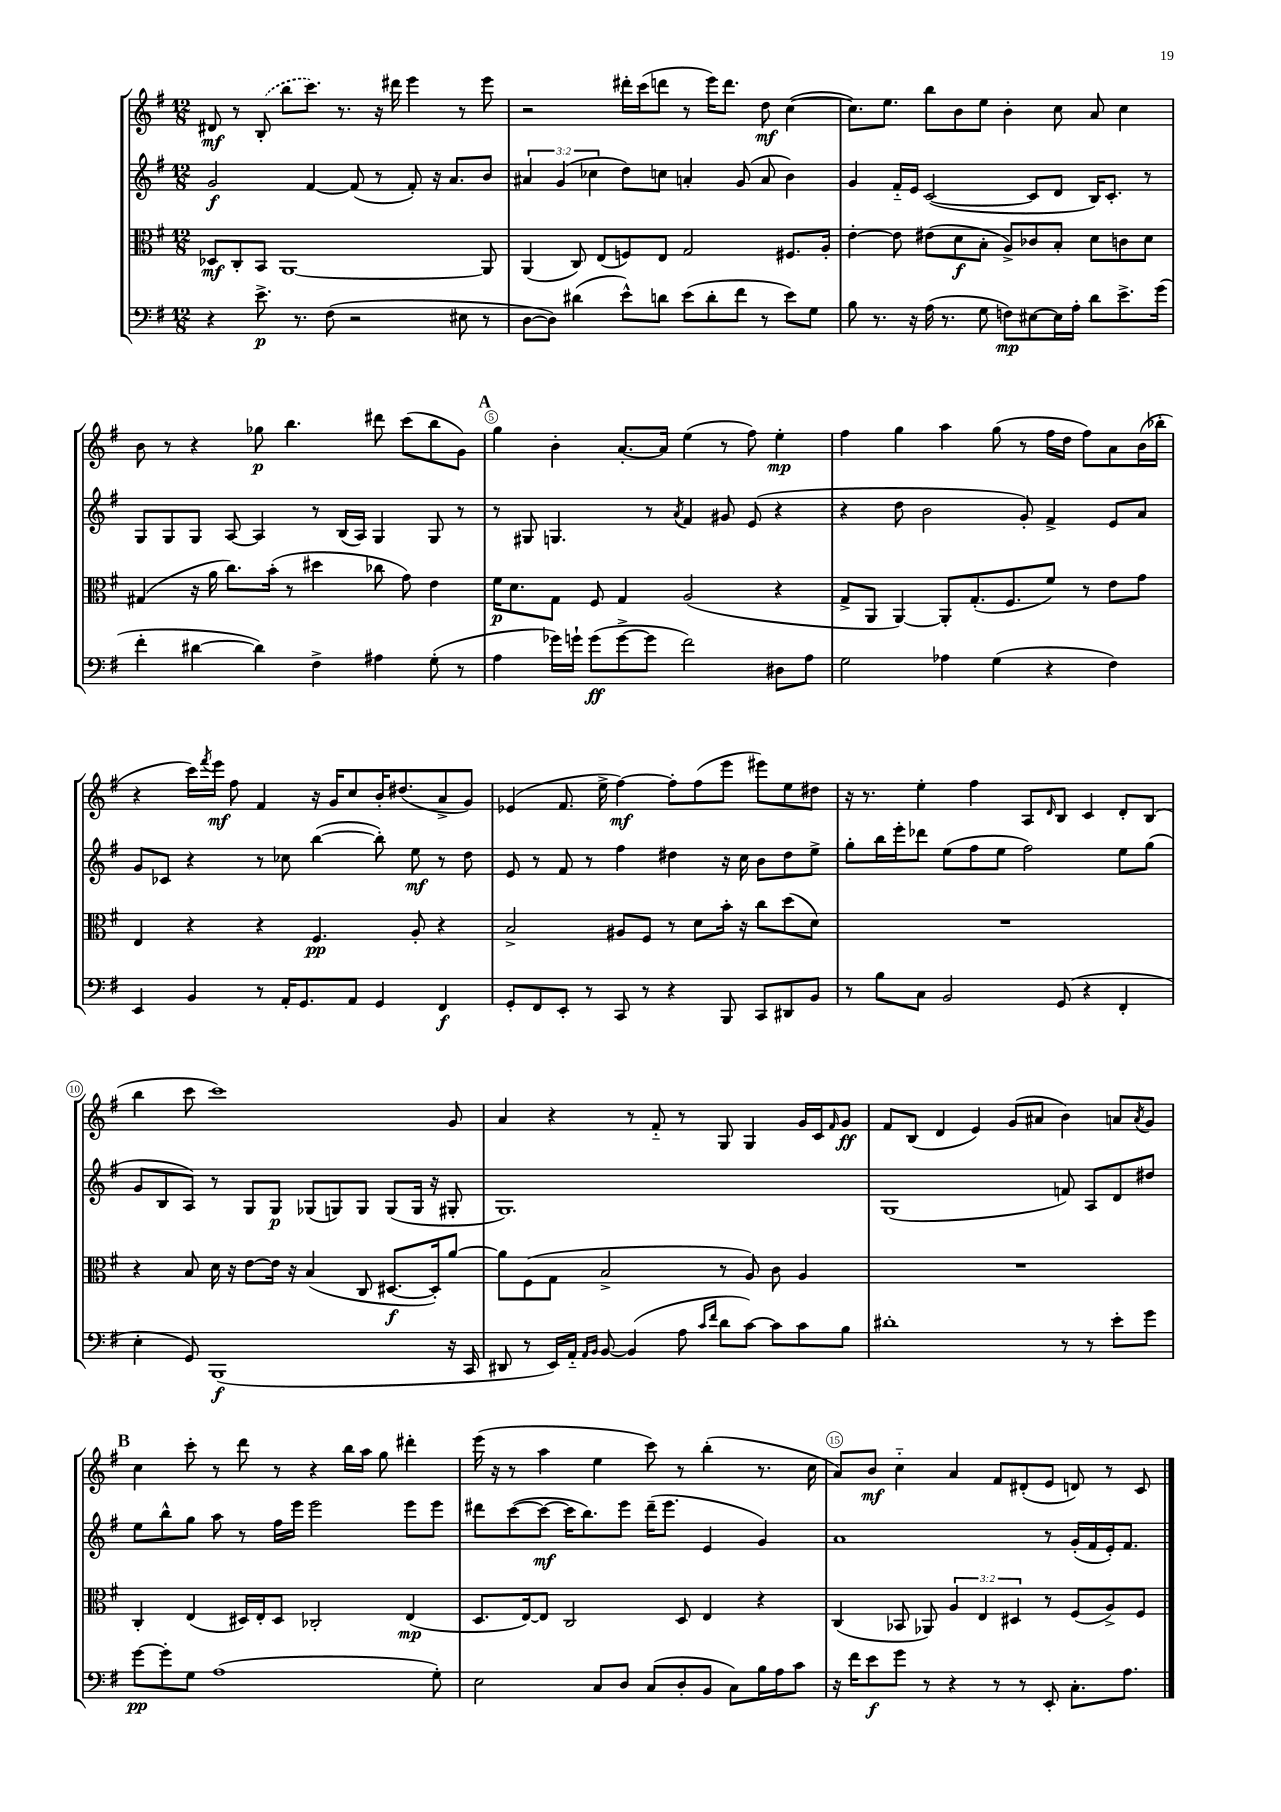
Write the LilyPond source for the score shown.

<<
\new StaffGroup <<
\new Staff = "s0" {
    \clef treble \key g \major \numericTimeSignature \time 12/8
    dis'8\mf r8 \once \slurDashed b8-.( b''8 c'''8.) r8. r16 dis'''16 e'''4 r8 e'''8 |
    r2 dis'''16-. c'''16( d'''8 r8 e'''16) d'''8. d''8\mf c''4~( |
    c''8.) e''8. b''8 b'8 e''8 b'4-. c''8 a'8 c''4 |
    b'8 r8 r4 ges''8\p b''4. dis'''8 c'''8( b''8 g'8) |
    \mark \markup { \bold "A" } g''4 b'4-. a'8.~-. a'16 e''4( r8 fis''8) e''4-.\mp |
    fis''4 g''4 a''4 g''8( r8 fis''16 d''16 fis''8) a'8 b'16( bes''16-. |
    r4 c'''16) \acciaccatura { fis'''8 } e'''16\mf fis''8 fis'4 r16 g'16 c''8 b'16-. dis''8.( a'8-> g'8) |
    ees'4( fis'8. e''16-> fis''4~\mf) fis''8-. fis''8( e'''8 eis'''8) e''8 dis''8 |
    r16 r8. e''4-. fis''4 a8 \grace { d'16 } b8 c'4 d'8-. b8( |
    b''4 c'''8 c'''1) g'8 |
    a'4 r4 r8 fis'8-_ r8 g8 g4 g'16 c'16 \grace { fis'16 } g'8\ff |
    fis'8 b8( d'4 e'4) g'8( ais'8 b'4) a'8 \acciaccatura { a'8 } g'8 |
    \mark \markup { \bold "B" } c''4 c'''8-. r8 d'''8 r8 r4 b''16 a''16 g''8 dis'''4-. |
    e'''16( r16 r8 a''4 e''4 c'''8) r8 b''4-.( r8. c''16 |
    a'8) b'8\mf c''4-_ a'4 fis'8 dis'8-.( e'8 d'8) r8 c'8 \bar "|." |
}
\new Staff = "s1" {
    \clef treble \key g \major \numericTimeSignature \time 12/8 \override Staff.TupletNumber.text = #tuplet-number::calc-fraction-text
    g'2\f fis'4~ fis'8( r8 fis'8-.) r16 a'8. b'8 |
    \tuplet 3/2 { ais'4 g'4( ces''4 } d''8) c''8 a'4-. g'8( a'8 b'4) |
    g'4 fis'16-_ e'16 c'2~( c'8 d'8 b16) c'8.-. r8 |
    g8 g8 g8 a8~ a4 r8 b16( a16) g4 g8 r8 |
    \mark \markup { \bold "A" } r8 gis8 g4. r8 \acciaccatura { a'8 } fis'4 gis'8 e'8( r4 |
    r4 d''8 b'2 g'8-.) fis'4-> e'8 a'8 |
    g'8 ces'8 r4 r8 ces''8 b''4~( b''8-.) e''8\mf r8 d''8 |
    e'8 r8 fis'8 r8 fis''4 dis''4 r16 c''16 b'8 dis''8 e''8-> |
    g''8-. b''16 e'''16-. des'''8 e''8( fis''8 e''8 fis''2) e''8 g''8( |
    g'8 b8 a8) r8 g8 g8\p ges8( g8) g8 g8( g16 r16 gis8-. |
    g1.) |
    g1( f'8) a8 d'8 dis''8 |
    \mark \markup { \bold "B" } e''8 b''8-^ g''8 a''8 r8 fis''16 e'''16 e'''2 e'''8 e'''8 |
    dis'''8 c'''8~( c'''8~\mf c'''16 b''8.) e'''8 dis'''16--( e'''8. e'4 g'4) |
    a'1 r8 g'16-.( fis'16 e'16-.) fis'8. \bar "|." |
}
\new Staff = "s2" {
    \clef alto \key g \major \numericTimeSignature \time 12/8 \override Staff.TupletNumber.text = #tuplet-number::calc-fraction-text
    des8\mf c8-. b,8 a,1~ a,8 |
    a,4( c8) e8( f8) e8 g2 fis8. a16-. |
    e'4~-. e'8 eis'8( d'8\f b8-. a8->) ces'8 b8-. d'8 c'8 d'8 |
    gis4( r16 a'16 c''8.) b'16-.( r8 dis''4 ces''8 g'8) e'4 |
    \mark \markup { \bold "A" } fis'16\p d'8. g8 fis8 g4 a2( r4 |
    g8-> a,8 a,4~) a,8-. g8.-.( fis8. fis'8) r8 e'8 g'8 |
    e4 r4 r4 fis4.\pp a8-. r4 |
    b2-> ais8 fis8 r8 d'8 b'16-. r16 c''8 d''8( d'8) |
    R1. |
    r4 b8 d'16 r16 e'8~ e'16 r16 b4( c8 dis8.~\f dis16-.) a'8~ |
    a'8 fis8( g8 b2-> r8 a8) c'8 a4 |
    R1. |
    \mark \markup { \bold "B" } c4-. e4( dis16) e16-. dis8 ces2-. e4\mp( |
    d8. e16~) e8 c2 d8 e4 r4 |
    c4( bes,8 aes,8) \tuplet 3/2 { a4 e4 dis4 } r8 fis8( a8->) fis8 \bar "|." |
}
\new Staff = "s3" {
    \clef bass \key g \major \numericTimeSignature \time 12/8
    r4 e'8.->\p r8. fis8( r2 eis8 r8 |
    d8~ d8) dis'4( e'8-^) d'8 e'8( d'8-. fis'8 r8 e'8) g8 |
    b8 r8. r16 a16( r8. g8 f8\mp) eis8~ eis16 a16-. d'8 e'8.-> g'16( |
    fis'4-. dis'4~ dis'4) fis4-> ais4 g8-.( r8 |
    \mark \markup { \bold "A" } a4 ges'16) g'16-! g'8\ff( g'8~-> g'8 fis'2) dis8 a8 |
    g2 aes4 g4( r4 fis4) |
    e,4 b,4 r8 a,16-. g,8. a,8 g,4 fis,4\f |
    g,8-. fis,8 e,8-. r8 c,8 r8 r4 b,,8 c,8 dis,8 b,8 |
    r8 b8 c8 b,2 g,8( r4 fis,4-. |
    e4-. g,8) b,,1\f( r16 c,16 |
    dis,8 r8 e,16) a,16-_ \grace { a,16 b,16 } b,8~ b,4( a8 \grace { c'16 fis'16 } d'8 c'8~) c'8 c'8 b8 |
    dis'1-. r8 r8 e'8-. g'8 |
    \mark \markup { \bold "B" } g'8~\pp g'8-. g8 a1( g8-.) |
    e2 c8 d8 c8( d8-. b,8 c8) b16 a16 c'8 |
    r16 fis'16 e'8\f g'8 r8 r4 r8 r8 e,8-. c8.-. a8. \bar "|." |
}
>>
>>
\layout { \context { \Score \override BarNumber.break-visibility = ##(#f #t #t) barNumberVisibility = #(every-nth-bar-number-visible 5) \override BarNumber.stencil = #(make-stencil-circler 0.1 0.3 ly:text-interface::print) } }
